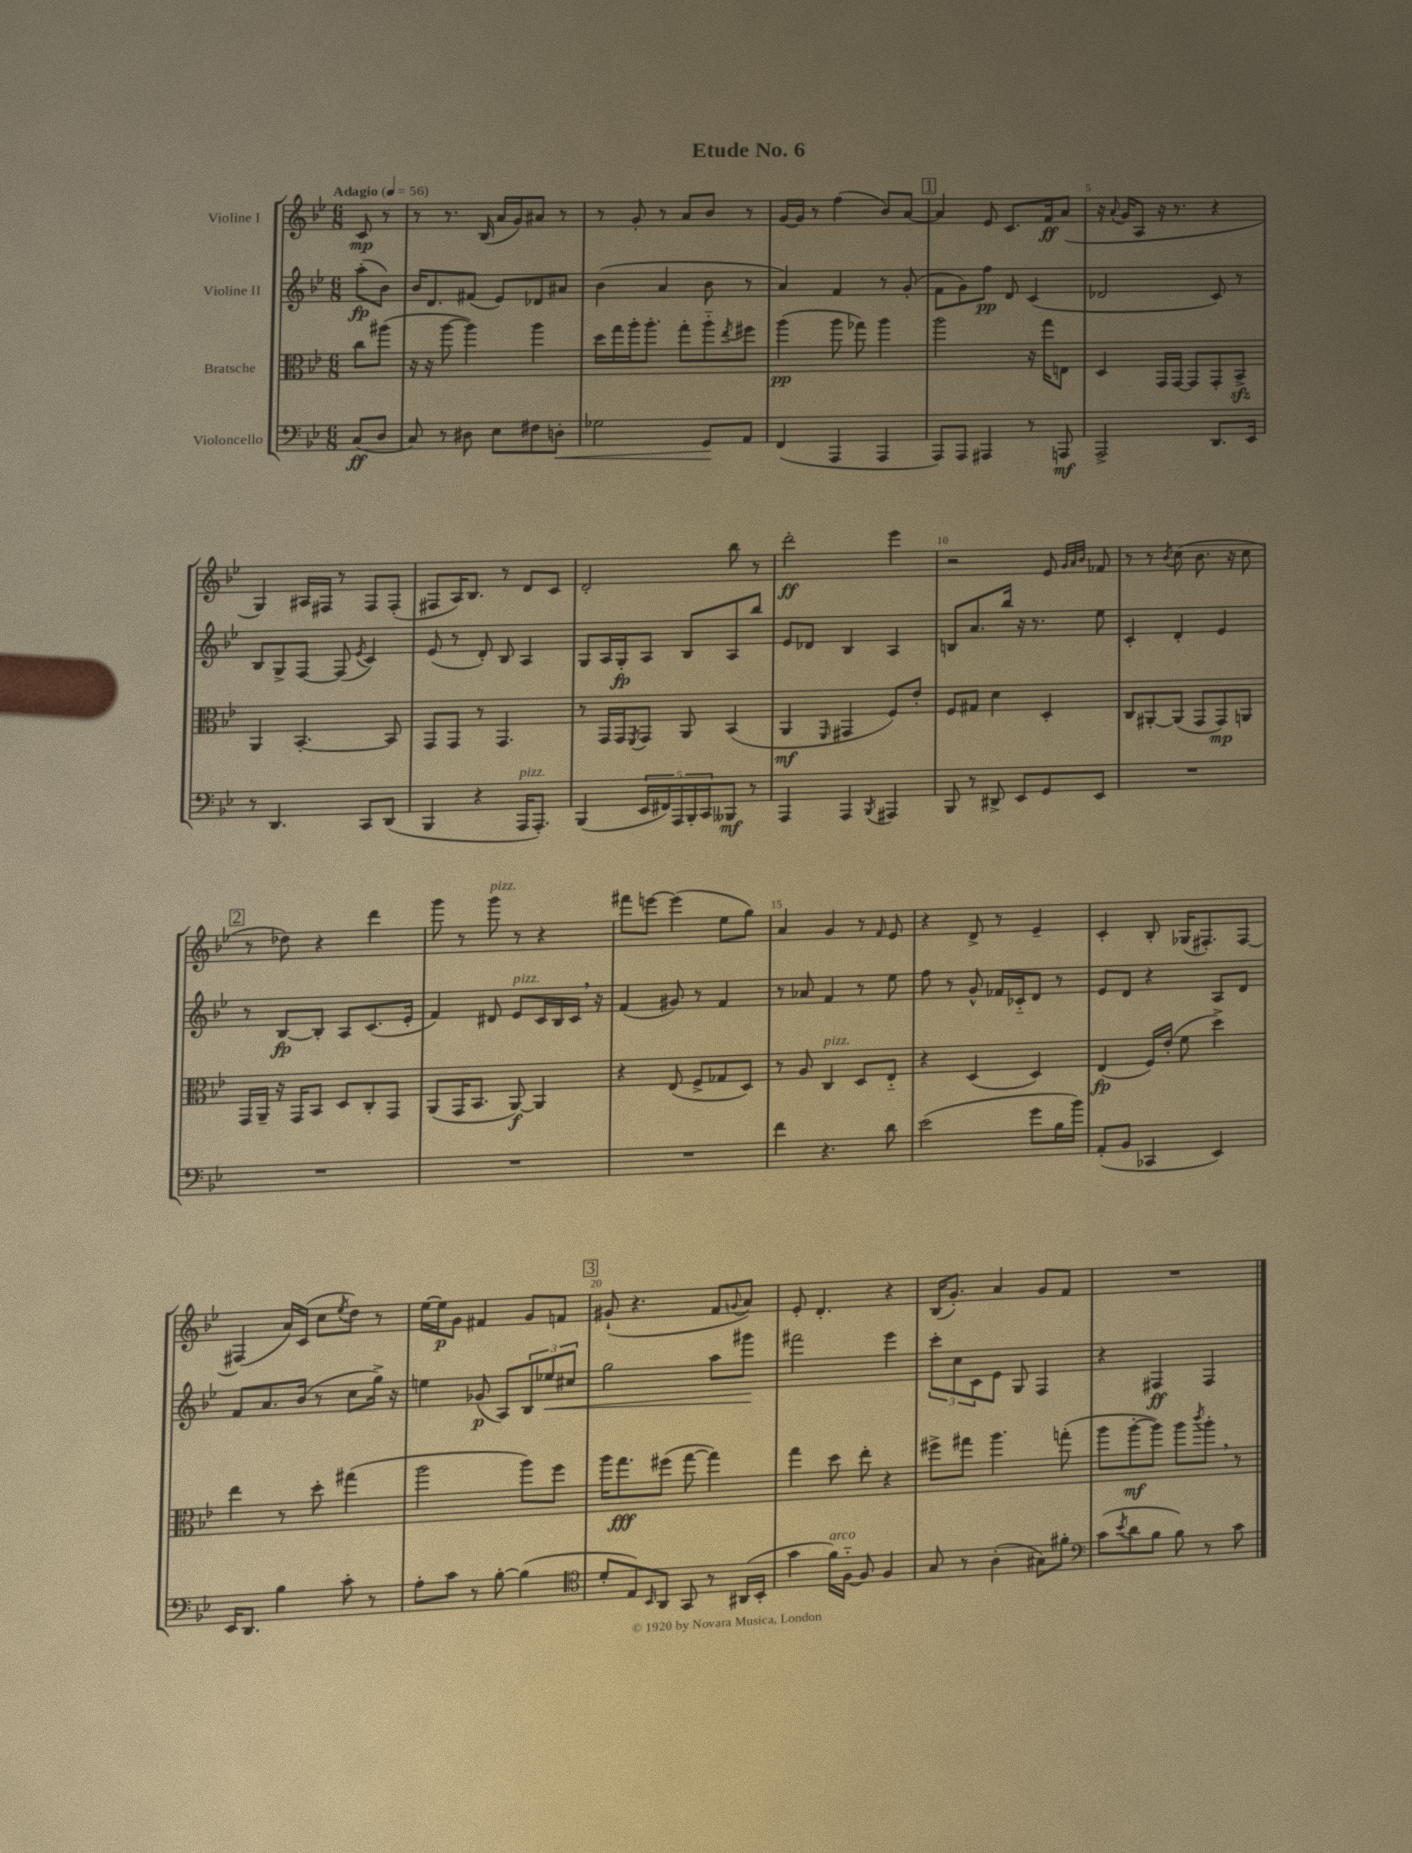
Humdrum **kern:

**kern	**kern	**kern	**kern
*staff4	*staff3	*staff2	*staff1
*clefF4	*clefC3	*clefG2	*clefG2
*k[b-e-]	*k[b-e-]	*k[b-e-]	*k[b-e-]
*M6/8	*M6/8	*M6/8	*M6/8
*MM56	*MM56	*MM56	*MM56
(8C	8cc	(8aa'	8c
8D	(8aa#	8b-)	8r
=	=	=	=
8C)	16r	16b-	8r
.	16r	8.d	.
8r	[8aa	.	8.r
8D#	4aa])	(8f#	.
.	.	.	(16B-
8E-	.	8e-)	16a
.	.	.	16g)
8F#	4aa	8d-	8a#
8D'	.	8a#	8r
=	=	=	=
2G-	16dd	(4b-	8r
.	16gg	.	.
.	16aa'	.	8g'
.	8.aa'	.	.
.	.	4a	8r
.	8gg'	.	8a
8GG	8aa'~	8b-	8b-
.	8qee-	.	.
8AA	8ff#	8r	8r
=	=	=	=
(4FF	(4aa	4a)	[16g
.	.	.	16g]
.	.	.	8r
4AAA	8aa	4f	(4ff
.	8gg-)	.	.
4AAA	4aa	8r	8b-)
.	.	(8g'	[8a
=	=	=	=
8AAA)	2aa	8f	4a]
8AAA	.	8g)	.
4AAA#	.	8ff	8e-
.	.	8d	8.c
8r	16r	(4c	.
.	16gg	.	16f
8AAA	8E	.	(8a
=	=	=	=
2AAA^	4D	2d-	16r
.	.	.	8qqa
.	.	.	16g
.	.	.	8A
.	16GG	.	16r
.	[16GG	.	8.r
.	8GG]	.	.
8.DD	8GG'	8c)	4r
.	8BB-^	8r	.
16EE-	.	.	.
=	=	=	=
8r	4AA	8B-	4G)
4.DD	.	8G^	.
.	[4.BB-'	[8F	16A#
.	.	.	16F#
.	.	(8F]	8r
.	.	8qe-	.
8CC	.	4c)	8F#
(8DD	8BB-]	.	(8F#'
=	=	=	=
4BBB-	8GG	(8e-	8F#
.	8GG	8r	16A)
.	.	.	8.B-
4r	8r	8d')	.
.	4.GG	8B-	8r
16AAA	.	4A	8d
8.AAA')	.	.	.
.	.	.	8c
=	=	=	=
(4BBB-	8r	8G	2d'
.	16GG	16A	.
.	16GG	16G'	.
.	8qFF	.	.
20EE-	8GG	8A	.
20FF#)	.	.	.
20AAA	.	.	.
.	8AA	8B-	.
20BBB-'	.	.	.
20CC	.	.	.
8BBB--	(4BB-	8A	8bb-
8r	.	8bb-	8r
=	=	=	=
4AAA	4AA	8e-	2ddd'
.	.	8d-	.
.	16qqFF	.	.
4AAA	4GG#	4B-	.
8qBBB-	.	.	.
4AAA#	8F)	4A	4eee-
.	8e-'	.	.
=	=	=	=
8BBB-	8F	8B	2r
8r	8G#	8.a	.
8DD#^	4d	.	.
.	.	16bb-	.
8EE-	.	16r	.
.	.	8.r	.
8GG	4D'	.	8e-
.	.	.	32qqg
.	.	.	32qqa
.	.	.	32qqb-
8EE-	.	8ee-	8f-
=	=	=	=
2.r	8C	4c'	8r
.	[8AA#'	.	8r
.	.	.	8qb-
.	(8AA#]	4d'	(8cc
.	8GG	.	8.b-
.	8GG)	4e-	.
.	.	.	16r
.	8AA	.	8cc
=	=	=	=
2.r	16GG	8r	8r
.	16AA~	.	.
.	16r	[8B-	8dd-)
.	16GG	.	.
.	8BB-	8B-']	4r
.	8D	8A	.
.	8C'	(8.c	4ddd
.	8GG	.	.
.	.	16e-'	.
=	=	=	=
2.r	(8AA	4f)	8ggg
.	16GG	.	8r
.	8.BB-	.	.
.	.	8d#	8ggg
.	[8AA)	8e-	8r
.	4AA]	16c	4r
.	.	16B-	.
.	.	16c	.
.	.	16r	.
=	=	=	=
2.r	4r	(4f	8fff#
.	.	.	[8eee
.	(8E-	8g#)	(4eee]
.	8F^	8r	.
.	8G-	4f	8ee-
.	8D)	.	8gg)
=	=	=	=
4f	8r	8r	4a
.	8A	8a-	.
4.r	4C	4f	4g
.	8D	8r	8r
.	.	.	16qqf
8d	8E-'~	8ee-	8e-
=	=	=	=
(2e-	4r	8ff	4r
.	.	8r	.
.	(4D	8g^^	8d^
.	.	16f-	8r
.	.	16c-'~	.
8g	4D)	8d	4e-~
16B-	.	8r	.
16b-)	.	.	.
=	=	=	=
(8AA'	(4E-	8e-	4c'
8BB-	.	8d	.
4CC-	16F)	4r	8B-'
.	(16e-'	.	.
.	8f	.	(16G-
.	.	.	8.F#')
4EE-)	4dd^)	8A	.
.	.	8d	[8F#
=	=	=	=
16EE-	4ee-	8f	(4F#]
8.DD	.	.	.
.	.	8.a	.
4B-	8r	.	16a)
.	.	(16b-	(16c
.	8dd'	8r	8cc
.	.	.	8qee-
8c'	(4gg#	8cc	8dd)
8r	.	16gg^)	8r
.	.	16r	.
=	=	=	=
8A'	2aa	4ee	[16ee-
.	.	.	16ee-]
8c	.	.	8g
8r	.	(8g-	4f#
[8B-'	.	8A)	.
(4B-]	8aa)	12B-	8g
.	.	12ee-	.
.	8ff	.	8f
.	.	12cc#	.
=	=	=	=
*clefC4	*	*	*
8d'	16aa	2gg	(8g#`
.	8.gg	.	.
8E-)	.	.	4.r
16qqBB-	.	.	.
8AA	(8ff#	.	.
8GG	[8gg	.	.
8r	4gg])	8aa	8f
.	.	.	8qqg
(16AA#	.	8ggg#	8a)
16BB-'	.	.	.
=	=	=	=
4g	4gg	2fff#	8e-'
.	.	.	4.d'
16f)	8dd	.	.
[16F'~	.	.	.
8F]	8ee-'	.	.
4F	4r	4eee-	4r
=	=	=	=
8G	8ff#^	12ccc'	(16B-
.	.	.	8.g')
.	.	12cc	.
8r	8gg#	.	.
.	.	12c	.
(4A'	4.aa	8e-	4a
.	.	8G	.
8G#)	.	4F	8g
8f#'	(8gg'	.	8f
=	=	=	=
*clefF4	*	*	*
(8c	8aa	4r	2.r
8qe-	.	.	.
8d	[8aa'	.	.
8B-	8aa])	4F#	.
8B-)	8aa	.	.
.	8qccc	.	.
8r	8aa'	4F#	.
8c	8r	.	.
==	==	==	==
*-	*-	*-	*-
